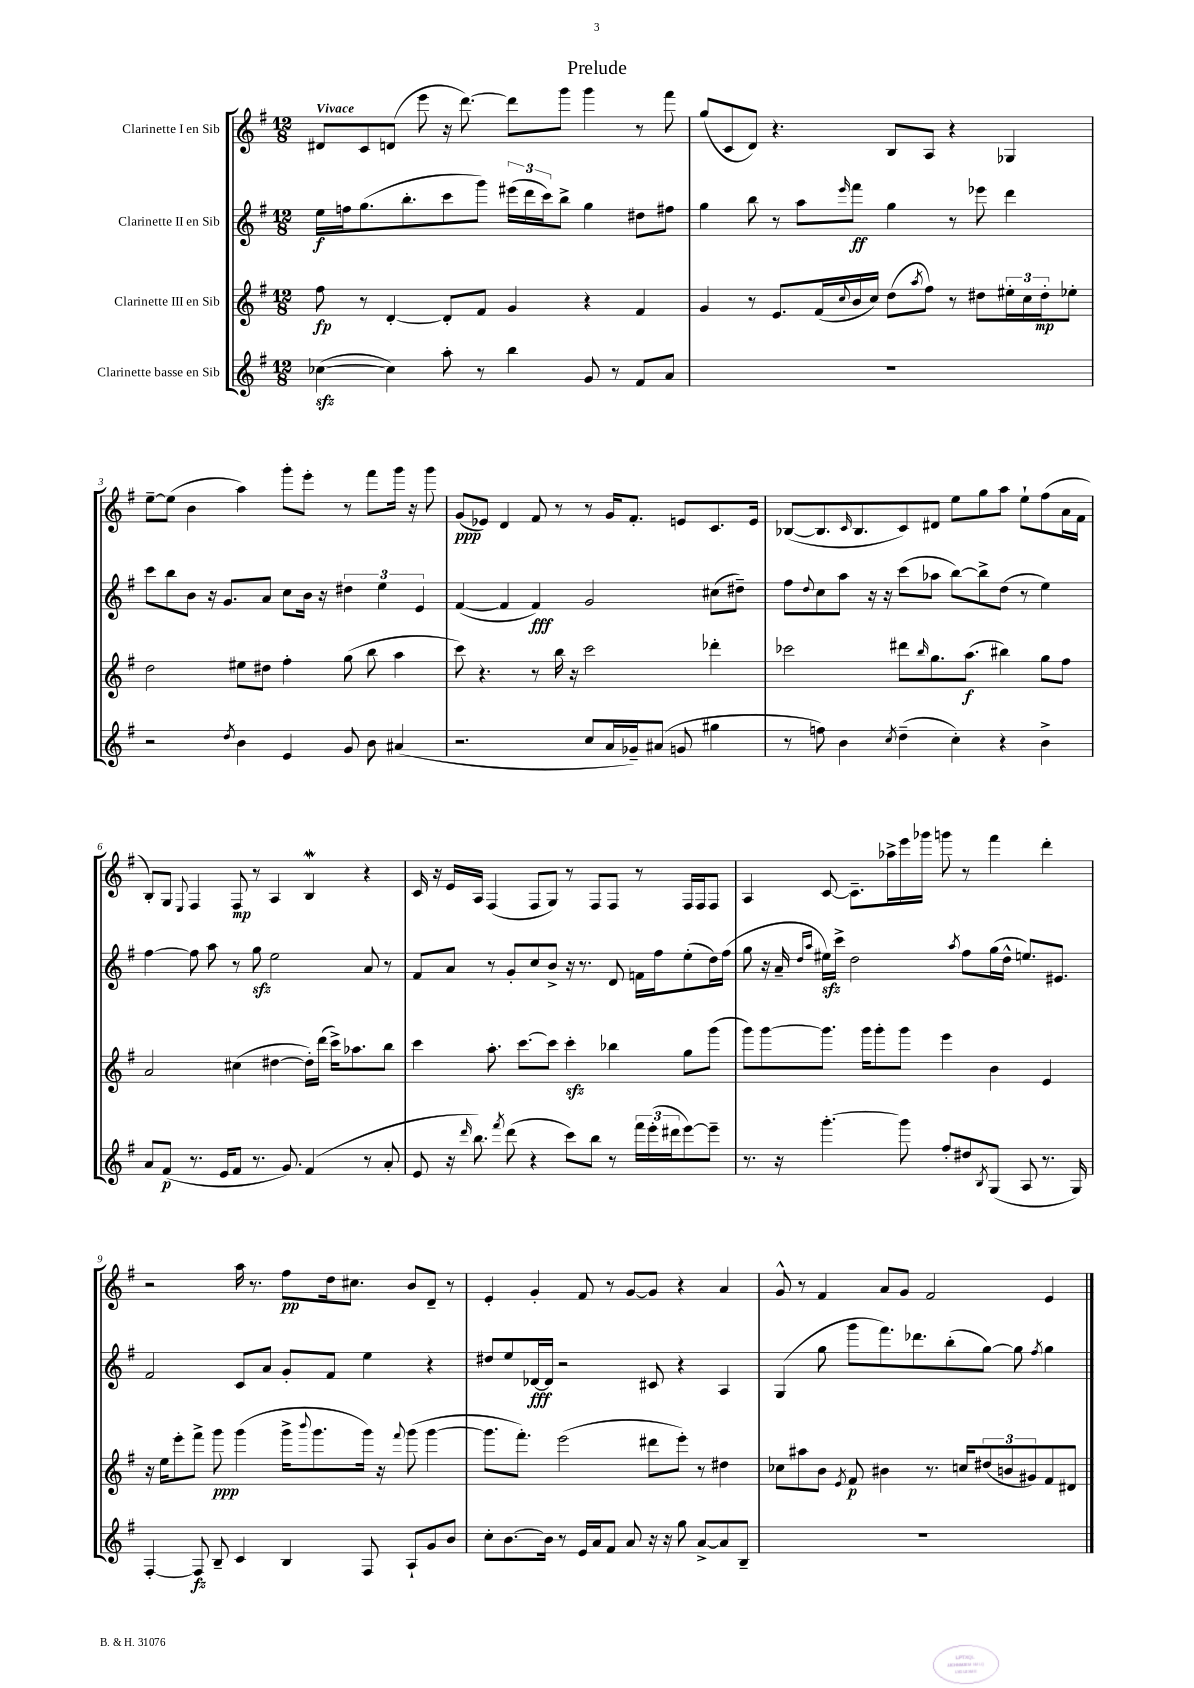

**kern	**kern	**kern	**kern
*staff4	*staff3	*staff2	*staff1
*clefG2	*clefG2	*clefG2	*clefG2
*k[f#]	*k[f#]	*k[f#]	*k[f#]
*M12/8	*M12/8	*M12/8	*M12/8
([4cc-	8ff#	16ee	8d#
.	.	16ff	.
.	8r	(8.gg	8c
4cc-])	[4d'	.	(8d
.	.	8.bb'	.
.	.	.	8eee
8aa'	8d']	8ccc	16r
.	.	.	[8.ddd)
8r	8f#	8ggg)	.
4bb	4g	(24eee#	8ddd]
.	.	24ddd	.
.	.	24ccc)	.
.	.	8bb^	8ggg
8g	4r	4gg	4ggg
8r	.	.	.
8f#	4f#	8dd#	8r
8a	.	8ff#	8fff#
=	=	=	=
1.r	4g	4gg	(8gg
.	.	.	8c
.	8r	8bb	8d)
.	8.e	8r	4.r
.	.	8aa	.
.	(16f#	.	.
.	8qqcc	16qqeee	.
.	16b	8fff#	.
.	16cc)	.	.
.	(8dd	4gg	8B
.	8qaa	.	.
.	8ff#)	.	8A
.	8r	8r	4r
.	8dd#	8eee-	.
.	24ee#'	4ddd	4G-
.	24cc	.	.
.	24dd#'	.	.
.	8ee-'	.	.
=	=	=	=
2r	2dd	8ccc	[8ee~
.	.	8bb	(8ee]
.	.	8b	4b
.	.	16r	.
.	.	8.g	.
8qdd	.	.	.
4b	8ee#	.	4aa)
.	8dd#	8a	.
4e	4ff#'	8cc	8ggg'
.	.	16b	8eee'
.	.	16r	.
8g	(8gg	6dd#	8r
8b	8bb	.	8fff#
.	.	6ee	.
(4a#	4aa	.	16ggg
.	.	.	16r
.	.	6e	.
.	.	.	8ggg
=	=	=	=
2.r	8ccc)	([4f#	(8g
.	4.r	.	8e-)
.	.	4f#]	4d
.	8r	4f#)	8f#
.	16bb	.	8r
.	16r	.	.
8cc	2ccc	2g	8r
16a	.	.	16g
16g-~)	.	.	8.f#'
(8a#	.	.	.
8g	.	.	8e
4gg#	4ddd-'	(8cc#	8.c
.	.	8dd#~)	.
.	.	.	16e
=	=	=	=
8r	2ccc-	8ff#	([8B-
.	.	8qqdd	.
8ff)	.	8cc	8.B-]
4b	.	8aa	.
.	.	.	16qqc
.	.	.	8.B-
.	.	16r	.
.	.	16r	.
8qcc	.	.	.
(4dd~	8ddd#	(8ccc	8c)
.	16qqbb	.	.
.	8.gg	8aa-	8d#
4cc')	.	[8bb)	8ee
.	(8.aa	.	.
.	.	8bb^]	8gg
4r	4bb#)	(8dd	8aa
.	.	8r	8ee`
4b^	8gg	4ee)	(8ff#
.	8ff#	.	16a
.	.	.	16f#
=	=	=	=
8a	2a	[4ff#	8B')
(8f#	.	.	8G
.	.	.	8qqE
8.r	.	8ff#]	4F#
.	.	8aa	.
16e	.	.	.
8f#	(4cc#	8r	8F#
8.r	.	8gg	8r
.	[4dd#	2ee	4A
8.g)	.	.	.
(4f#	16dd#'])	.	4B
.	(16ddd	.	.
.	16ccc^)	.	.
.	8.aa-	.	.
8r	.	8a	4r
8a'	8bb	8r	.
=	=	=	=
8e	4ccc	8f#	16c
.	.	.	16r
16r	.	8a	16e
16qqddd	.	.	.
8.bb)	.	.	16A
.	8.aa'	8r	(4F#
8qfff#	.	.	.
(8ddd	.	8g'	.
.	[8.ccc	.	.
4r	.	8cc	8F#
.	8ccc]	8b^	8G)
8ccc)	4ccc'	16r	8r
.	.	8.r	.
8bb	.	.	8F#
8r	4bb-	8d	8F#
24fff#	.	16f	8r
(24eee'	.	.	.
.	.	16ff#	.
24ddd#	.	.	.
[8eee)	8gg	(8ee'	16F#
.	.	.	16F#
8eee~]	(8ggg	16dd)	8F#
.	.	(16ff#	.
=	=	=	=
8.r	8ggg)	8gg	4A
.	[8ggg	16r	.
16r	.	16a~	.
.	.	16qqdd	.
.	.	16qqaa	.
[4.ggg'	8.ggg]	16ee#)	[8c
.	.	16ccc^	.
.	.	2dd	8.c~]
.	16ggg	.	.
.	8ggg'	.	.
.	.	.	16aa-^
8ggg]	8ggg	.	16eee
.	.	.	16ggg-
8ff#'	4eee	.	8ggg
.	.	8qaa	.
8dd#	.	8ff#	8r
8qB	.	.	.
(8G	4b	(16gg	4fff#
.	.	16dd^^	.
8A	.	8.ee)	.
8.r	4e	.	4ddd'
.	.	8.e#	.
16G)	.	.	.
=	=	=	=
[4F#'	16r	2f#	2r
.	16ee	.	.
.	8eee'	.	.
8F#]	8fff#^	.	.
8B~	8ggg	.	.
4c	(4ggg	8c	16aa
.	.	.	8.r
.	.	8a	.
4B	16ggg^	8g'	8ff#
.	8qqbbb	.	.
.	8.ggg	.	.
.	.	8f#	16dd
.	.	.	8.cc#
8F#	16ggg)	4ee	.
.	16r	.	.
.	8qqfff#	.	.
8A`	(8ggg	.	8b
8g	[4ggg	4r	8d~
8b	.	.	8r
=	=	=	=
8cc'	8.ggg]	8dd#	4e'
[8.b	.	8ee	.
.	8.fff#')	.	.
.	.	[16d-	4g'
16b]	.	16d-]	.
8r	(2eee	2r	.
16e	.	.	8f#
16a	.	.	.
8f#	.	.	8r
8a	.	.	[8g
16r	8ddd#	8c#	8g]
16r	.	.	.
8gg	8eee')	4r	4r
[8a^	8r	.	.
8a]	4dd#	4A	4a
8B~	.	.	.
=	=	=	=
1.r	8cc-	(4G	8g^^
.	8aa#	.	8r
.	8b	8gg	4f#
.	8qe	.	.
.	8f#	8ggg	.
.	4b#	8.fff#)	8a
.	.	.	8g
.	.	8.ddd-	.
.	8.r	.	2f#
.	.	(8bb'	.
.	16cc	.	.
.	(12dd#	[8gg)	.
.	12b	.	.
.	.	8gg]	.
.	12g#)	.	.
.	.	8qff#	.
.	8f#	4gg	4e
.	8d#	.	.
==	==	==	==
*-	*-	*-	*-
